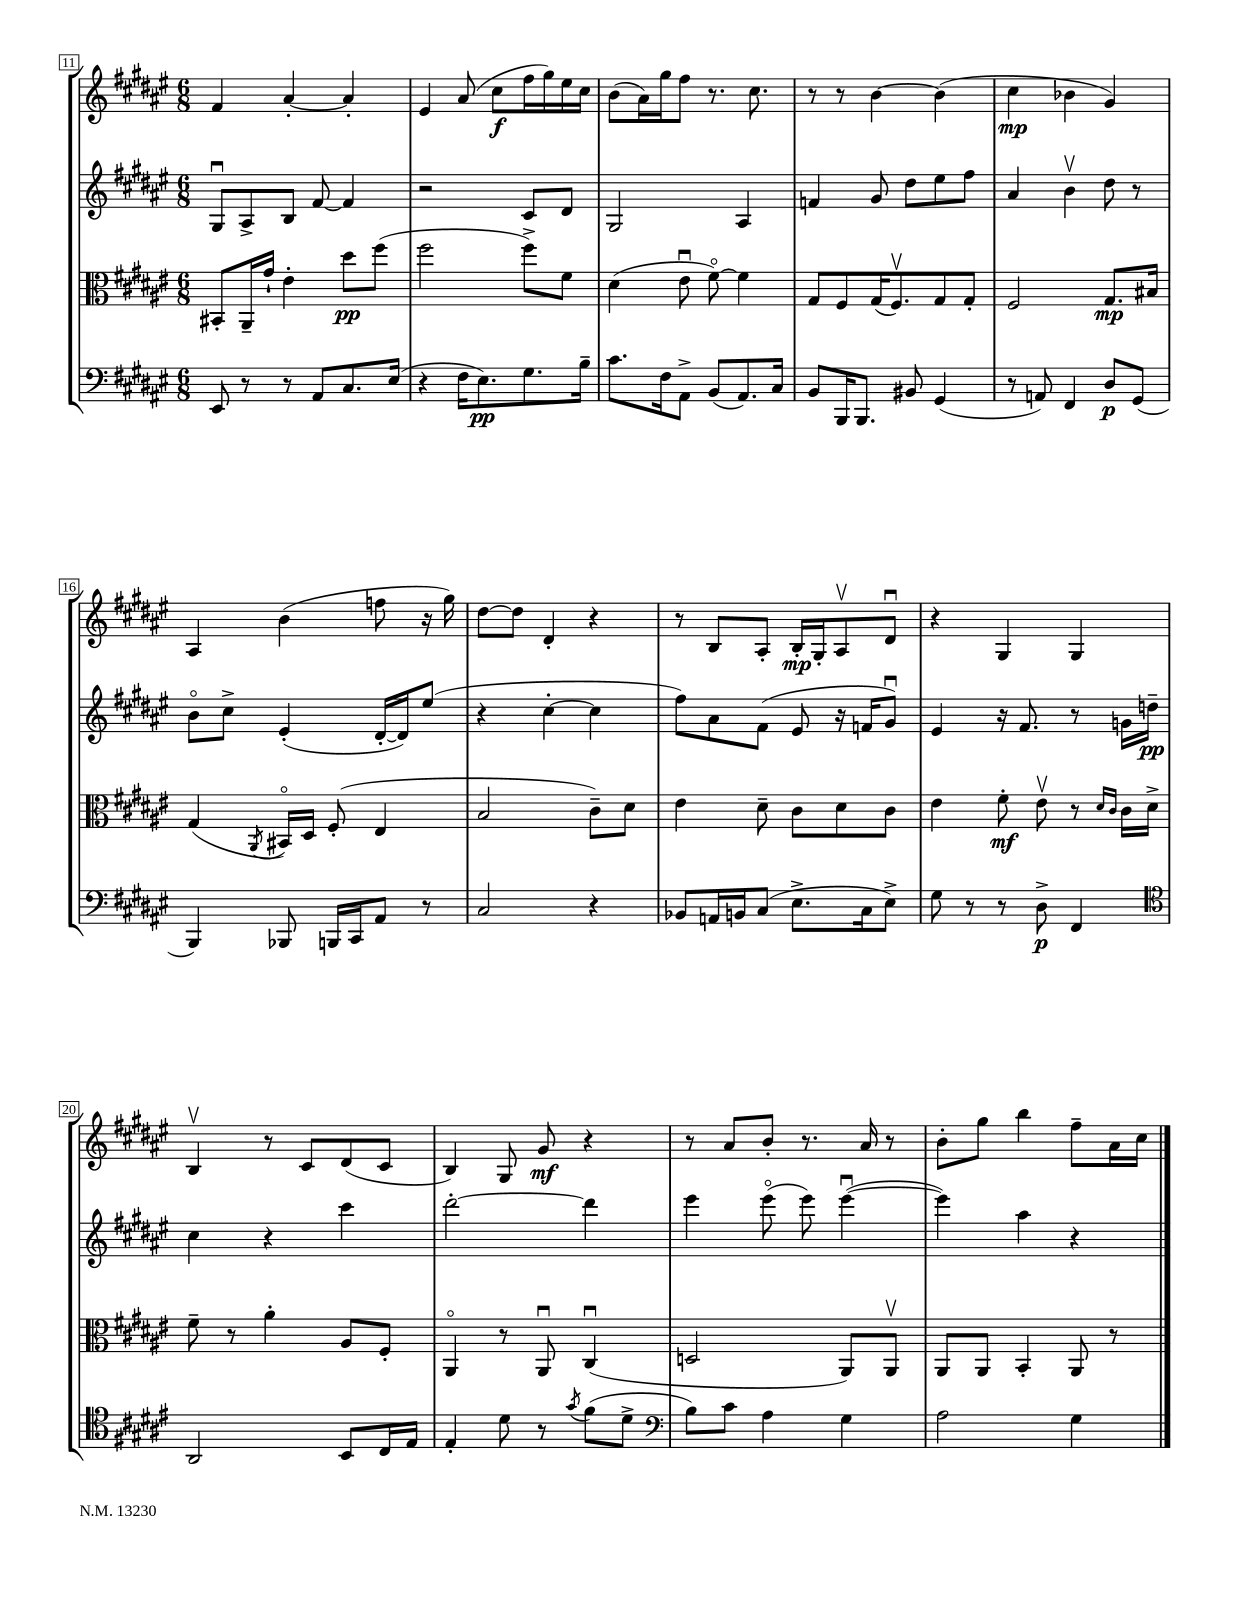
<<
\new StaffGroup <<
\new Staff = "s0" {
    \clef treble \key fis \major \numericTimeSignature \time 6/8
    fis'4 ais'4~-. ais'4-. |
    eis'4 ais'8( cis''8\f fis''16 gis''16) eis''16 cis''16 |
    b'8( ais'16) gis''16 fis''8 r8. cis''8. |
    r8 r8 b'4~ b'4( |
    cis''4\mp bes'4 gis'4) |
    ais4 b'4( f''8 r16 gis''16) |
    dis''8~ dis''8 dis'4-. r4 |
    r8 b8 ais8-. b16-.\mp gis16-. ais8\upbow dis'8\downbow |
    r4 gis4 gis4 |
    b4\upbow r8 cis'8 dis'8( cis'8 |
    b4) gis8 gis'8\mf r4 |
    r8 ais'8 b'8-. r8. ais'16 r8 |
    b'8-. gis''8 b''4 fis''8-- ais'16 cis''16 \bar "|." |
}
\new Staff = "s1" {
    \clef treble \key fis \major \numericTimeSignature \time 6/8
    gis8\downbow ais8-> b8 fis'8~ fis'4 |
    r2 cis'8 dis'8 |
    gis2 ais4 |
    f'4 gis'8 dis''8 eis''8 fis''8 |
    ais'4 b'4\upbow dis''8 r8 |
    b'8\flageolet cis''8-> eis'4-.( dis'16~-. dis'16) eis''8( |
    r4 cis''4~-. cis''4 |
    fis''8) ais'8 fis'8( eis'8 r16 f'16 gis'8\downbow) |
    eis'4 r16 fis'8. r8 g'16 d''16--\pp |
    cis''4 r4 cis'''4 |
    dis'''2~-. dis'''4 |
    eis'''4 eis'''8\flageolet( eis'''8) eis'''4~\downbow( |
    eis'''4) ais''4 r4 \bar "|." |
}
\new Staff = "s2" {
    \clef alto \key fis \major \numericTimeSignature \time 6/8
    bis,8-. ais,16-- gis'16-! eis'4-. dis''8\pp fis''8( |
    fis''2 fis''8->) fis'8 |
    dis'4( eis'8\downbow fis'8~\flageolet) fis'4 |
    gis8 fis8 gis16( fis8.\upbow) gis8 gis8-. |
    fis2 gis8.\mp bis16 |
    gis4( \acciaccatura { ais,8 } bis,16\flageolet) dis16 fis8-.( eis4 |
    b2 cis'8--) dis'8 |
    eis'4 dis'8-- cis'8 dis'8 cis'8 |
    eis'4 fis'8-.\mf eis'8\upbow r8 \grace { dis'16 cis'16 } cis'16 dis'16-> |
    fis'8-- r8 ais'4-. ais8 fis8-. |
    ais,4\flageolet r8 ais,8\downbow cis4\downbow( |
    d2 ais,8) ais,8\upbow |
    ais,8 ais,8 b,4-. ais,8 r8 \bar "|." |
}
\new Staff = "s3" {
    \clef bass \key fis \major \numericTimeSignature \time 6/8
    eis,8 r8 r8 ais,8 cis8. eis16( |
    r4 fis16 eis8.\pp) gis8. b16-- |
    cis'8. fis16 ais,8-> b,8( ais,8.) cis16 |
    b,8 b,,16 b,,8. bis,8 gis,4( |
    r8 a,8) fis,4 dis8\p gis,8( |
    b,,4) bes,,8 b,,16 cis,16 ais,8 r8 |
    cis2 r4 |
    bes,8 a,16 b,16 cis8( eis8.-> cis16 eis8->) |
    gis8 r8 r8 dis8->\p fis,4 |
    \clef tenor ais,2 b,8 cis16 eis16 |
    eis4-. dis'8 r8 \acciaccatura { gis'8 } fis'8( dis'8-> |
    \clef bass b8) cis'8 ais4 gis4 |
    ais2 gis4 \bar "|." |
}
>>
>>
\layout { \context { \Score currentBarNumber = #11 \override BarNumber.stencil = #(make-stencil-boxer 0.1 0.3 ly:text-interface::print) } }
